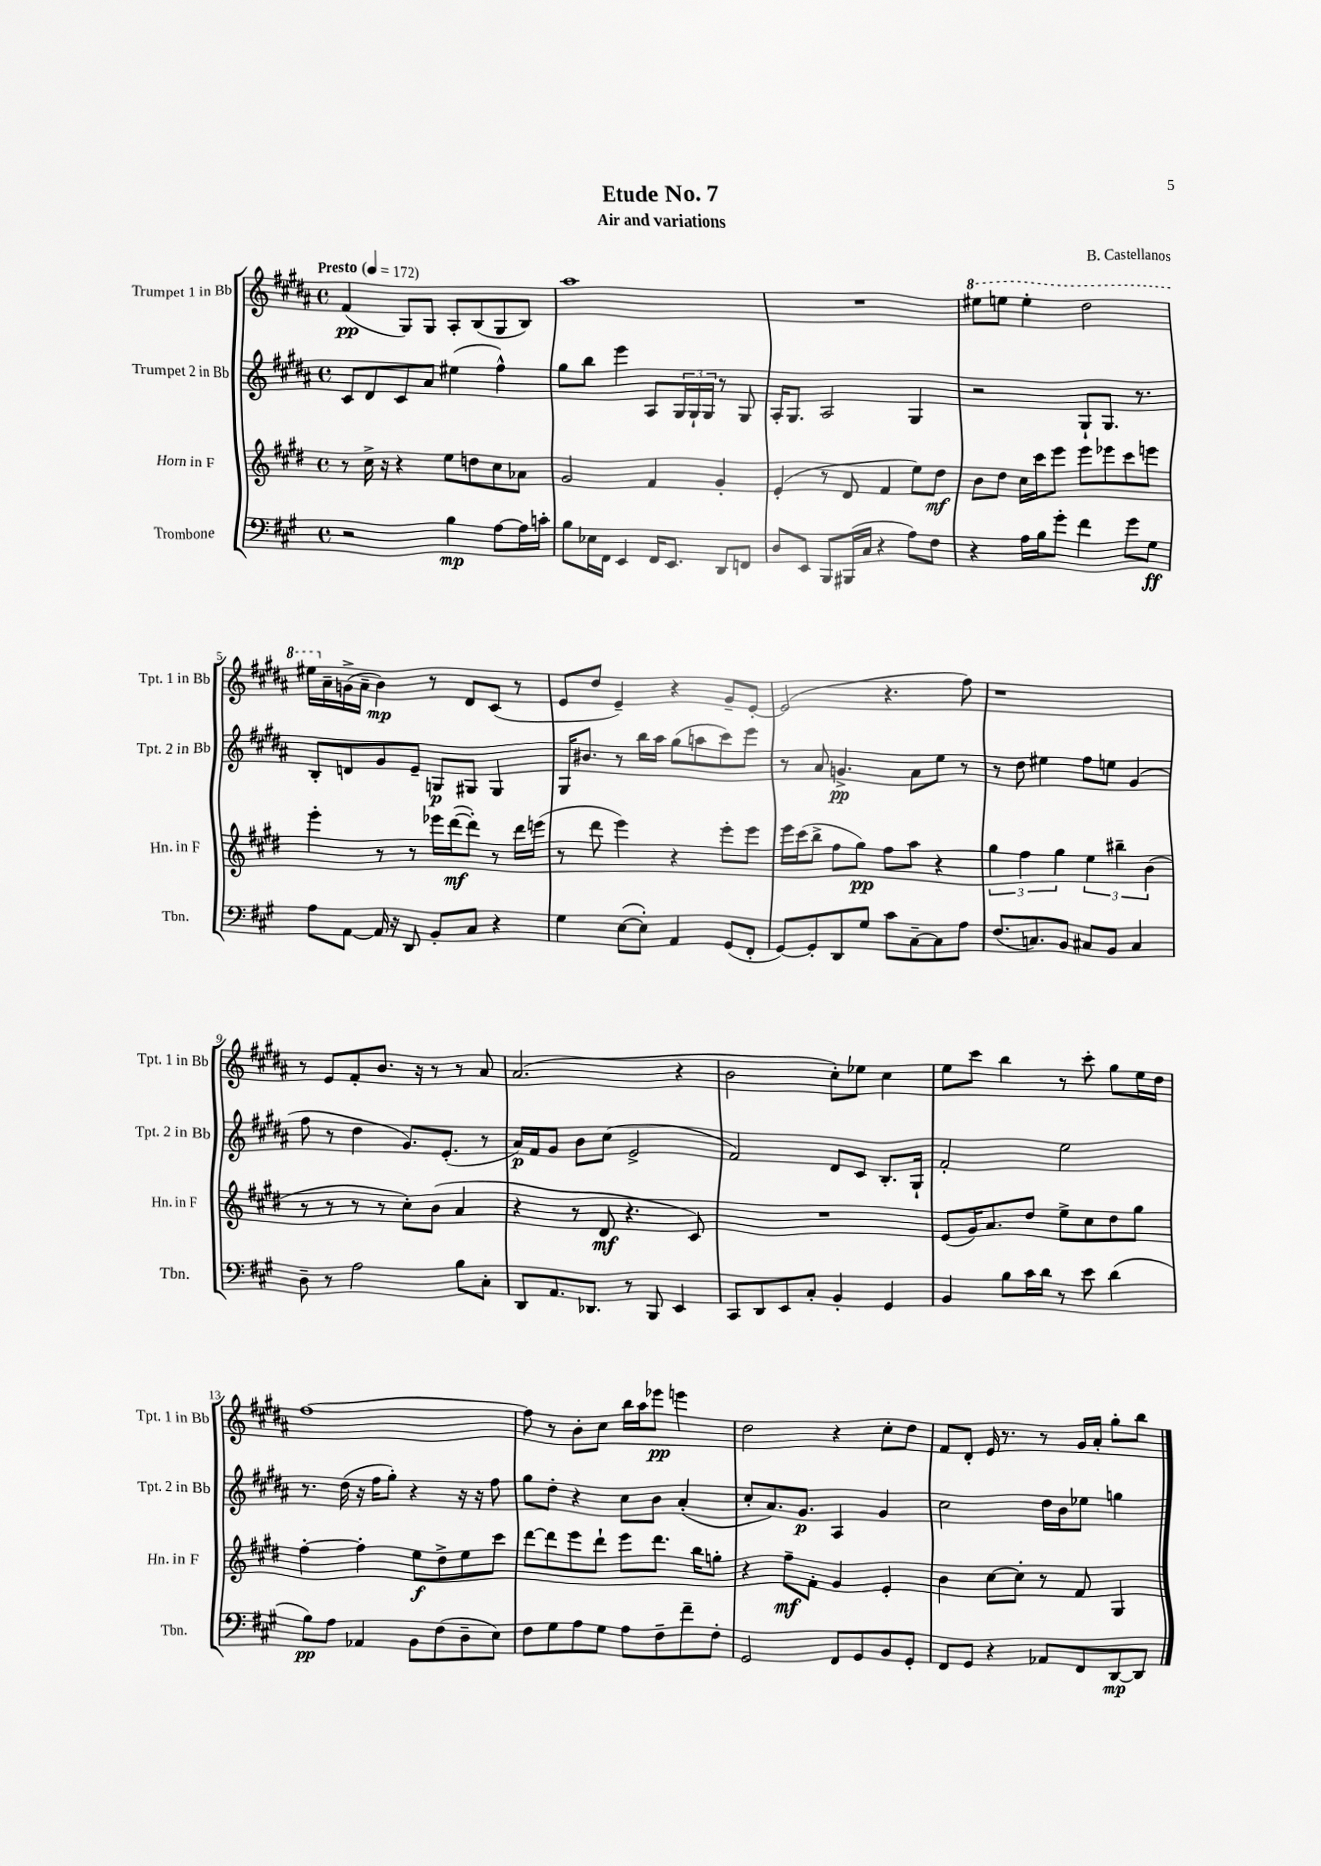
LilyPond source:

\header { title = "Etude No. 7" composer = "B. Castellanos" subtitle = "Air and variations" }
<<
\new StaffGroup <<
\new Staff = "s0" \with { instrumentName = "Trumpet 1 in Bb" shortInstrumentName = "Tpt. 1 in Bb" } {
    \clef treble \key b \major \defaultTimeSignature \time 4/4 \tempo "Presto" 4 = 172
    fis'4\pp( gis8) gis8 ais8-. b8( gis8 b8) |
    ais''1 |
    R1 |
    \ottava #1 eis'''8 e'''8 e'''4-. dis'''2 |
    eis'''16 \ottava #0 ais'16-- g'16->( ais'16-- b'4\mp) r8 dis'8 cis'8( r8 |
    e'8 dis''8 e'4--) r4 gis'8-- e'8~-. |
    e'2( r4. fis''8) |
    r1 |
    r8 e'8 fis'8-. b'8. r16 r8 r8 ais'8 |
    ais'2.( r4 |
    b'2 cis''8-.) ees''8 cis''4 |
    e''8 cis'''8 b''4 r8 cis'''8-. gis''8 e''16 dis''16 |
    fis''1~ |
    fis''8 r8 b'8-. cis''8 b''16 ais''16 ees'''8\pp e'''4 |
    dis''2 r4 cis''8-. dis''8 |
    fis'8 dis'8-. e'16 r8. r8 gis'16 ais'16-. gis''8-. b''8 \bar "|." |
}
\new Staff = "s1" \with { instrumentName = "Trumpet 2 in Bb" shortInstrumentName = "Tpt. 2 in Bb" } {
    \clef treble \key b \major \defaultTimeSignature \time 4/4
    cis'8 dis'8 cis'8 ais'8 eis''4( fis''4-^) |
    gis''8 b''8 e'''4 ais8 \tuplet 3/2 { gis16 gis16-! gis16 } r8 gis8 |
    ais16-. gis8. ais2 gis4 |
    r2 gis8-! gis8. r8. |
    b8-. d'8 gis'8 e'8-- g8\p gis8 gis4 |
    gis16 bis'8. r8 b''16 ais''16 gis''8( a''8 cis'''8) e'''8 |
    r8 ais'8 g'4.->\pp ais'8 e''8 r8 |
    r8 dis''8 eis''4 fis''8 e''8 gis'4( |
    fis''8 r8 dis''4 gis'8.) e'8.-.( r8 |
    ais'16\p) fis'16 gis'8 b'8 cis''8( e'2-> |
    fis'2) dis'8 cis'8 b8.-. gis16-! |
    fis'2-. e''2 |
    r8. dis''16( r16 fis''16 gis''8-.) r4 r16 r16 fis''8 |
    gis''8 dis''8-. r4 cis''8 b'8 ais'4-.( |
    cis''8-. ais'8.) gis'8.\p ais4 gis'4 |
    cis''2 dis''16 b'16 ees''8 g''4 \bar "|." |
}
\new Staff = "s2" \with { instrumentName = "Horn in F" shortInstrumentName = "Hn. in F" } {
    \clef treble \key e \major \defaultTimeSignature \time 4/4
    r8 cis''16-> r16 r4 e''8 d''8 cis''8 aes'8 |
    gis'2 fis'4 gis'4-. |
    e'4-.( r8 dis'8 fis'4 e''8) dis''8\mf |
    b'8 dis''8 cis''16 cis'''16 e'''8 e'''8 ees'''8 cis'''8 e'''8 |
    e'''4-. r8 r8 ees'''16 dis'''16~\mf( dis'''8-.) r8 dis'''16 e'''16( |
    r8 dis'''8 e'''4) r4 e'''8-. e'''8 |
    e'''16 cis'''16( b''8-> fis''8 gis''8\pp) fis''8 a''8 r4 |
    \tuplet 3/2 { gis''4 fis''4 gis''4 } \tuplet 3/2 { e''4 bis''4-- b'4( } |
    r8 r8 r8 r8 cis''8-.) b'8( a'4 |
    r4 r8 dis'8\mf r4. cis'8) |
    R1 |
    e'8( gis'16) a'8. dis''8 e''8-> cis''8 dis''8 gis''8 |
    fis''4~-. fis''4-. e''8\f dis''8-> e''8 cis'''8 |
    dis'''8~ dis'''8 e'''8 dis'''8-! e'''8 dis'''8. b''16 g''8-. |
    r4 fis''8--\mf fis'8-. gis'4 e'4-. |
    b'4 cis''8~ cis''8-. r8 fis'8 gis4 \bar "|." |
}
\new Staff = "s3" \with { instrumentName = "Trombone" shortInstrumentName = "Tbn." } {
    \clef bass \key a \major \defaultTimeSignature \time 4/4
    r2 b4\mp a8~ a16 c'16-. |
    b8 ees16 fis,16 e,4 fis,16 e,8. d,8 f,8 |
    d8 e,8 b,,8 bis,,16( cis16 r4 a8) fis8 |
    r4 a16 b16 gis'8-. fis'4 gis'8 gis8\ff |
    a8 a,8~ a,16 r16 d,8 b,8-. cis8 r4 |
    gis4 e8~( e8-.) a,4 gis,8( fis,8-. |
    gis,8~) gis,8-. d,8 gis8 cis'8 cis8~-- cis8 a8 |
    fis8.( c8.) b,8 cis8 b,8 cis4 |
    d8-- r8 a2 b8 cis8-. |
    d,8 a,8. des,8. r8 b,,8 e,4 |
    cis,8 d,8 e,8 cis8-. b,4-. gis,4 |
    b,4 b8 cis'16 d'16 r8 e'8 d'4( |
    b8\pp) a8 aes,4 b,8 fis8( d8-- e8) |
    fis8 gis8 a8 gis8 a8 fis8-- fis'8-- fis8-. |
    gis,2 fis,8 gis,8 b,8 gis,8-. |
    fis,8 gis,8 r4 aes,8 fis,8 d,8~\mp d,8 \bar "|." |
}
>>
>>
